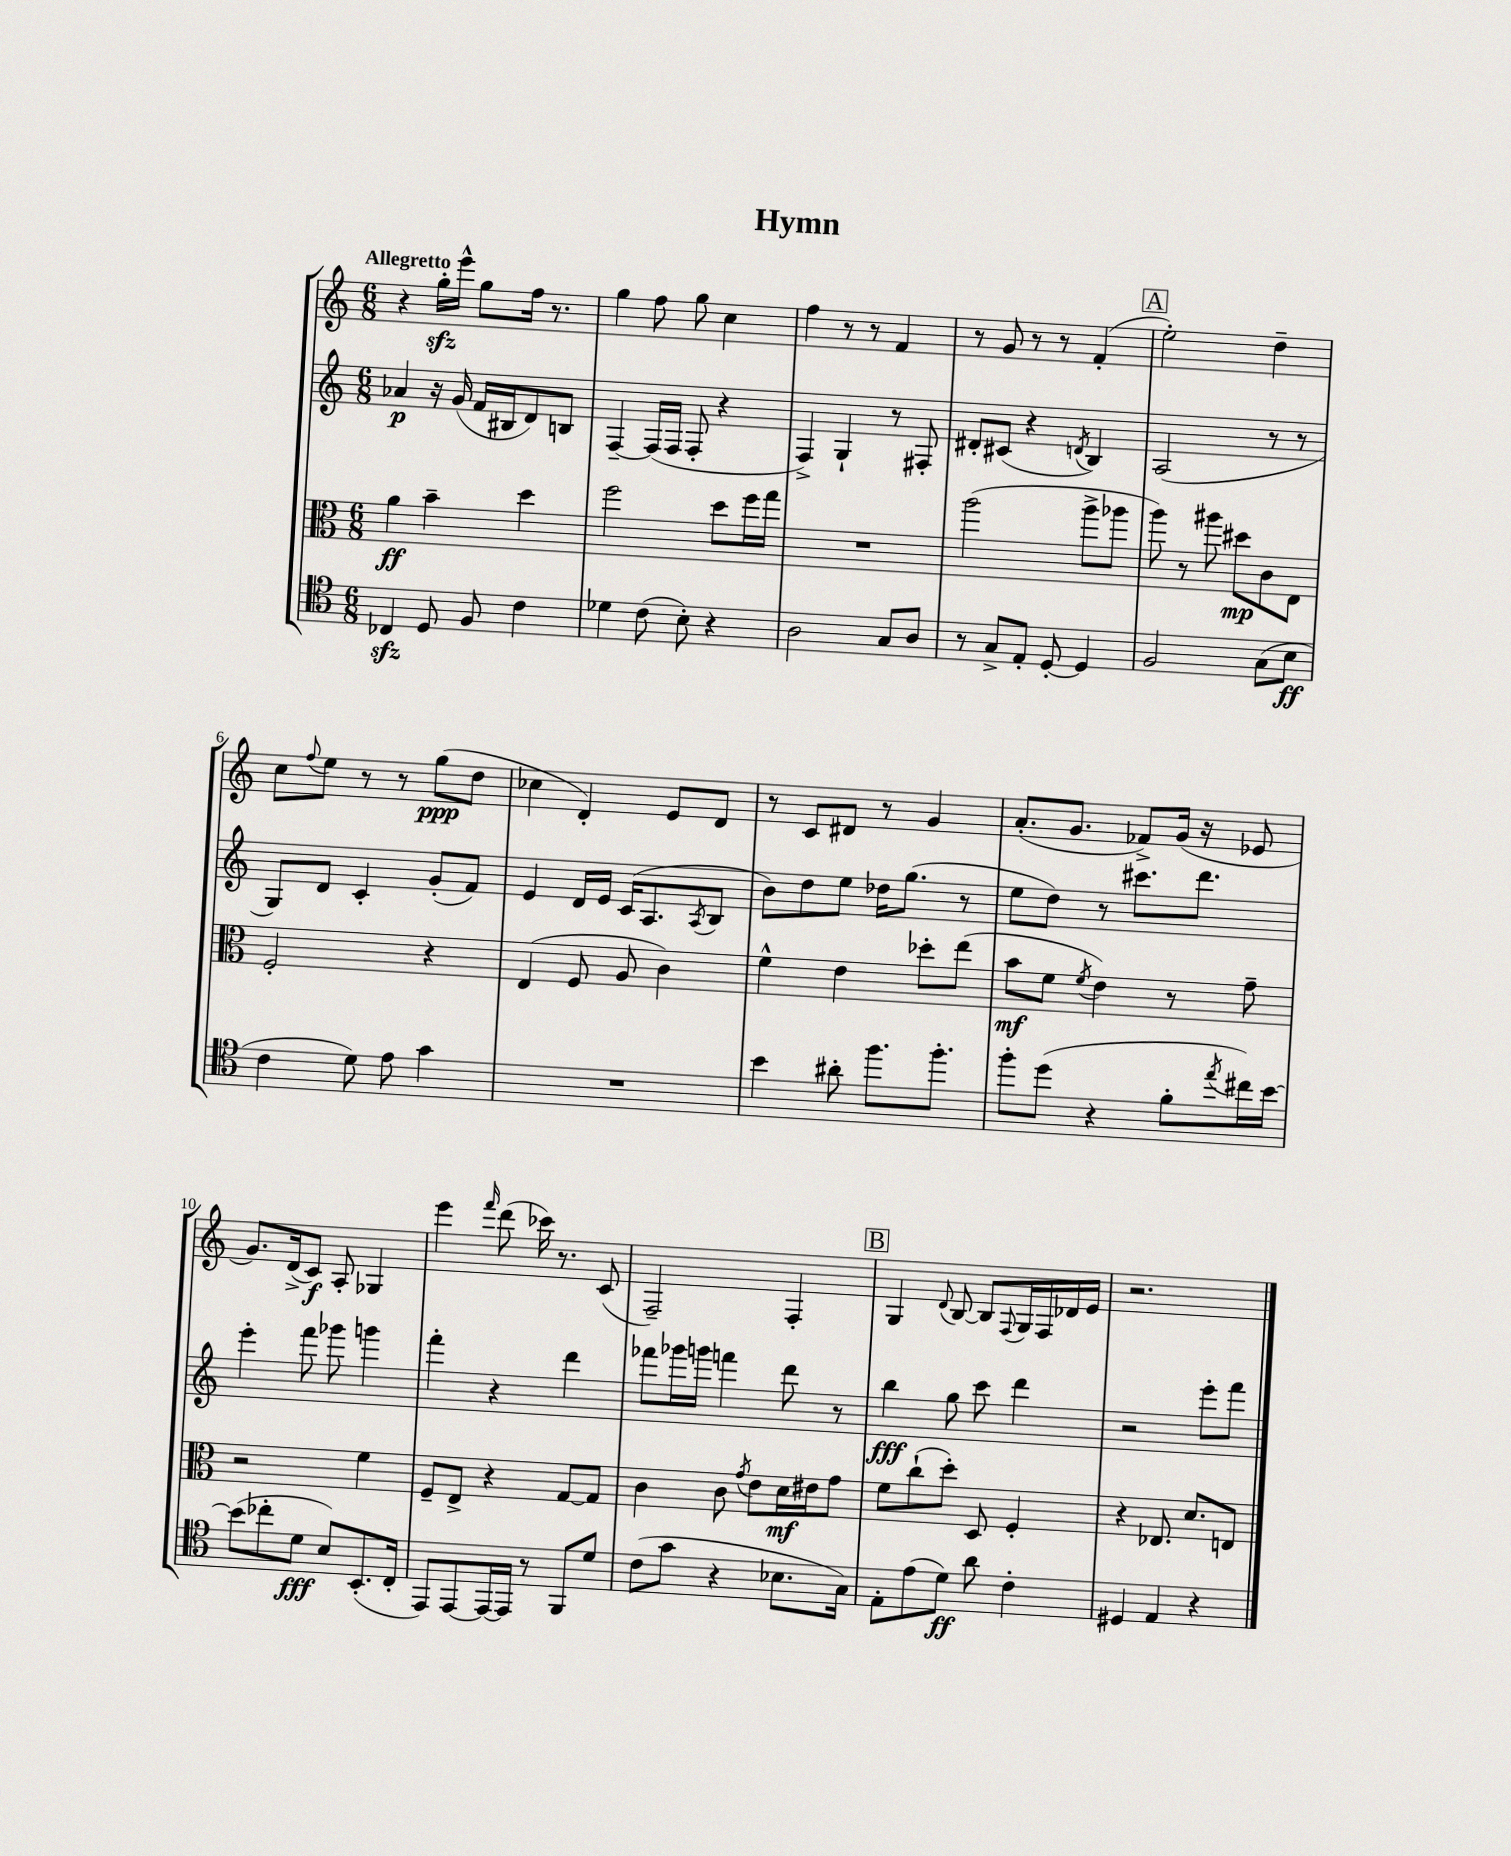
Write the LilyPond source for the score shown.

\header { title = "Hymn" }
<<
\new StaffGroup <<
\new Staff = "s0" {
    \clef treble \key c \major \numericTimeSignature \time 6/8 \tempo "Allegretto"
    r4 g''16-.\sfz e'''16-^ g''8 f''16 r8. |
    g''4 f''8 g''8 c''4 |
    f''4 r8 r8 f'4 |
    r8 g'8 r8 r8 f'4-.( |
    \mark \markup { \box "A" } e''2-.) d''4-- |
    c''8 \appoggiatura { f''8 } e''8 r8 r8 g''8\ppp( d''8 |
    ces''4 d'4-.) e'8 d'8 |
    r8 c'8 dis'8 r8 g'4 |
    a'8.-.( g'8. fes'8->) g'16( r16 ees'8 |
    g'8.) d'16->( c'8\f) a8-. ges4 |
    e'''4 \grace { f'''16 } d'''8( ces'''16) r8. c'8( |
    f2--) f4-. |
    \mark \markup { \box "B" } g4 \appoggiatura { d'8 } b8~ b8 \appoggiatura { f8 } g16 f16 des'16 e'16 |
    r2. \bar "|." |
}
\new Staff = "s1" {
    \clef treble \key c \major \numericTimeSignature \time 6/8
    aes'4\p r16 g'16( f'16 bis16 d'8) b8 |
    f4~-- f16( f16 f8-. r4 |
    f4->) g4-! r8 fis8-. |
    dis'8-. cis'8( r4 \acciaccatura { d'8 } b4) |
    \mark \markup { \box "A" } a2( r8 r8 |
    g8) d'8 c'4-. g'8-.( f'8) |
    e'4 d'16 e'16 c'16( a8. \acciaccatura { a8 } b8 |
    b'8) d''8 e''8 des''16 g''8.( r8 |
    e''8 d''8) r8 cis'''8. d'''8. |
    e'''4-. f'''8 ges'''8 g'''4 |
    f'''4-. r4 d'''4 |
    fes'''8 ges'''16 g'''16 f'''4 d'''8 r8 |
    \mark \markup { \box "B" } b''4\fff g''8 c'''8 d'''4 |
    r2 e'''8-. f'''8 \bar "|." |
}
\new Staff = "s2" {
    \clef alto \key c \major \numericTimeSignature \time 6/8
    a'4\ff b'4-- d''4 |
    f''2 d''8 f''16 g''16 |
    R2. |
    a''2( a''8-> aes''8 |
    \mark \markup { \box "A" } a''8) r8 ais''8 dis''8\mp c'8 e8 |
    f2-. r4 |
    e4( f8 a8 c'4) |
    f'4-^ e'4 des''8-. e''8( |
    b'8\mf f'8 \acciaccatura { f'8 } e'4) r8 g'8-- |
    r2 f'4 |
    f8-- e8-> r4 g8~ g8 |
    c'4 c'8 \acciaccatura { g'8 } e'8 d'16\mf eis'16 g'8 |
    \mark \markup { \box "B" } f'8 c''8-!( d''8-.) d8 f4-. |
    r4 ees8. d'8. e8 \bar "|." |
}
\new Staff = "s3" {
    \clef tenor \key c \major \numericTimeSignature \time 6/8
    ces4\sfz d8 f8 c'4 |
    des'4 c'8( b8-.) r4 |
    a2 g8 a8 |
    r8 g8-> e8-. d8~-. d4 |
    \mark \markup { \box "A" } f2 g8( b8\ff |
    c'4 d'8) e'8 g'4 |
    R2. |
    b'4 ais'8-. f''8. f''8.-. |
    f''8-. d''8( r4 f'8-. \acciaccatura { e''8 } cis''16) b'16~ |
    b'8( ces''8-. d'8\fff b8) b,8.-.( c16-. |
    e,8) e,8~ e,16~ e,16 r8 f,8 d'8 |
    c'8( g'8 r4 bes8. g16) |
    \mark \markup { \box "B" } e8-. e'8( d'8\ff) a'8 c'4-. |
    dis4 e4 r4 \bar "|." |
}
>>
>>
